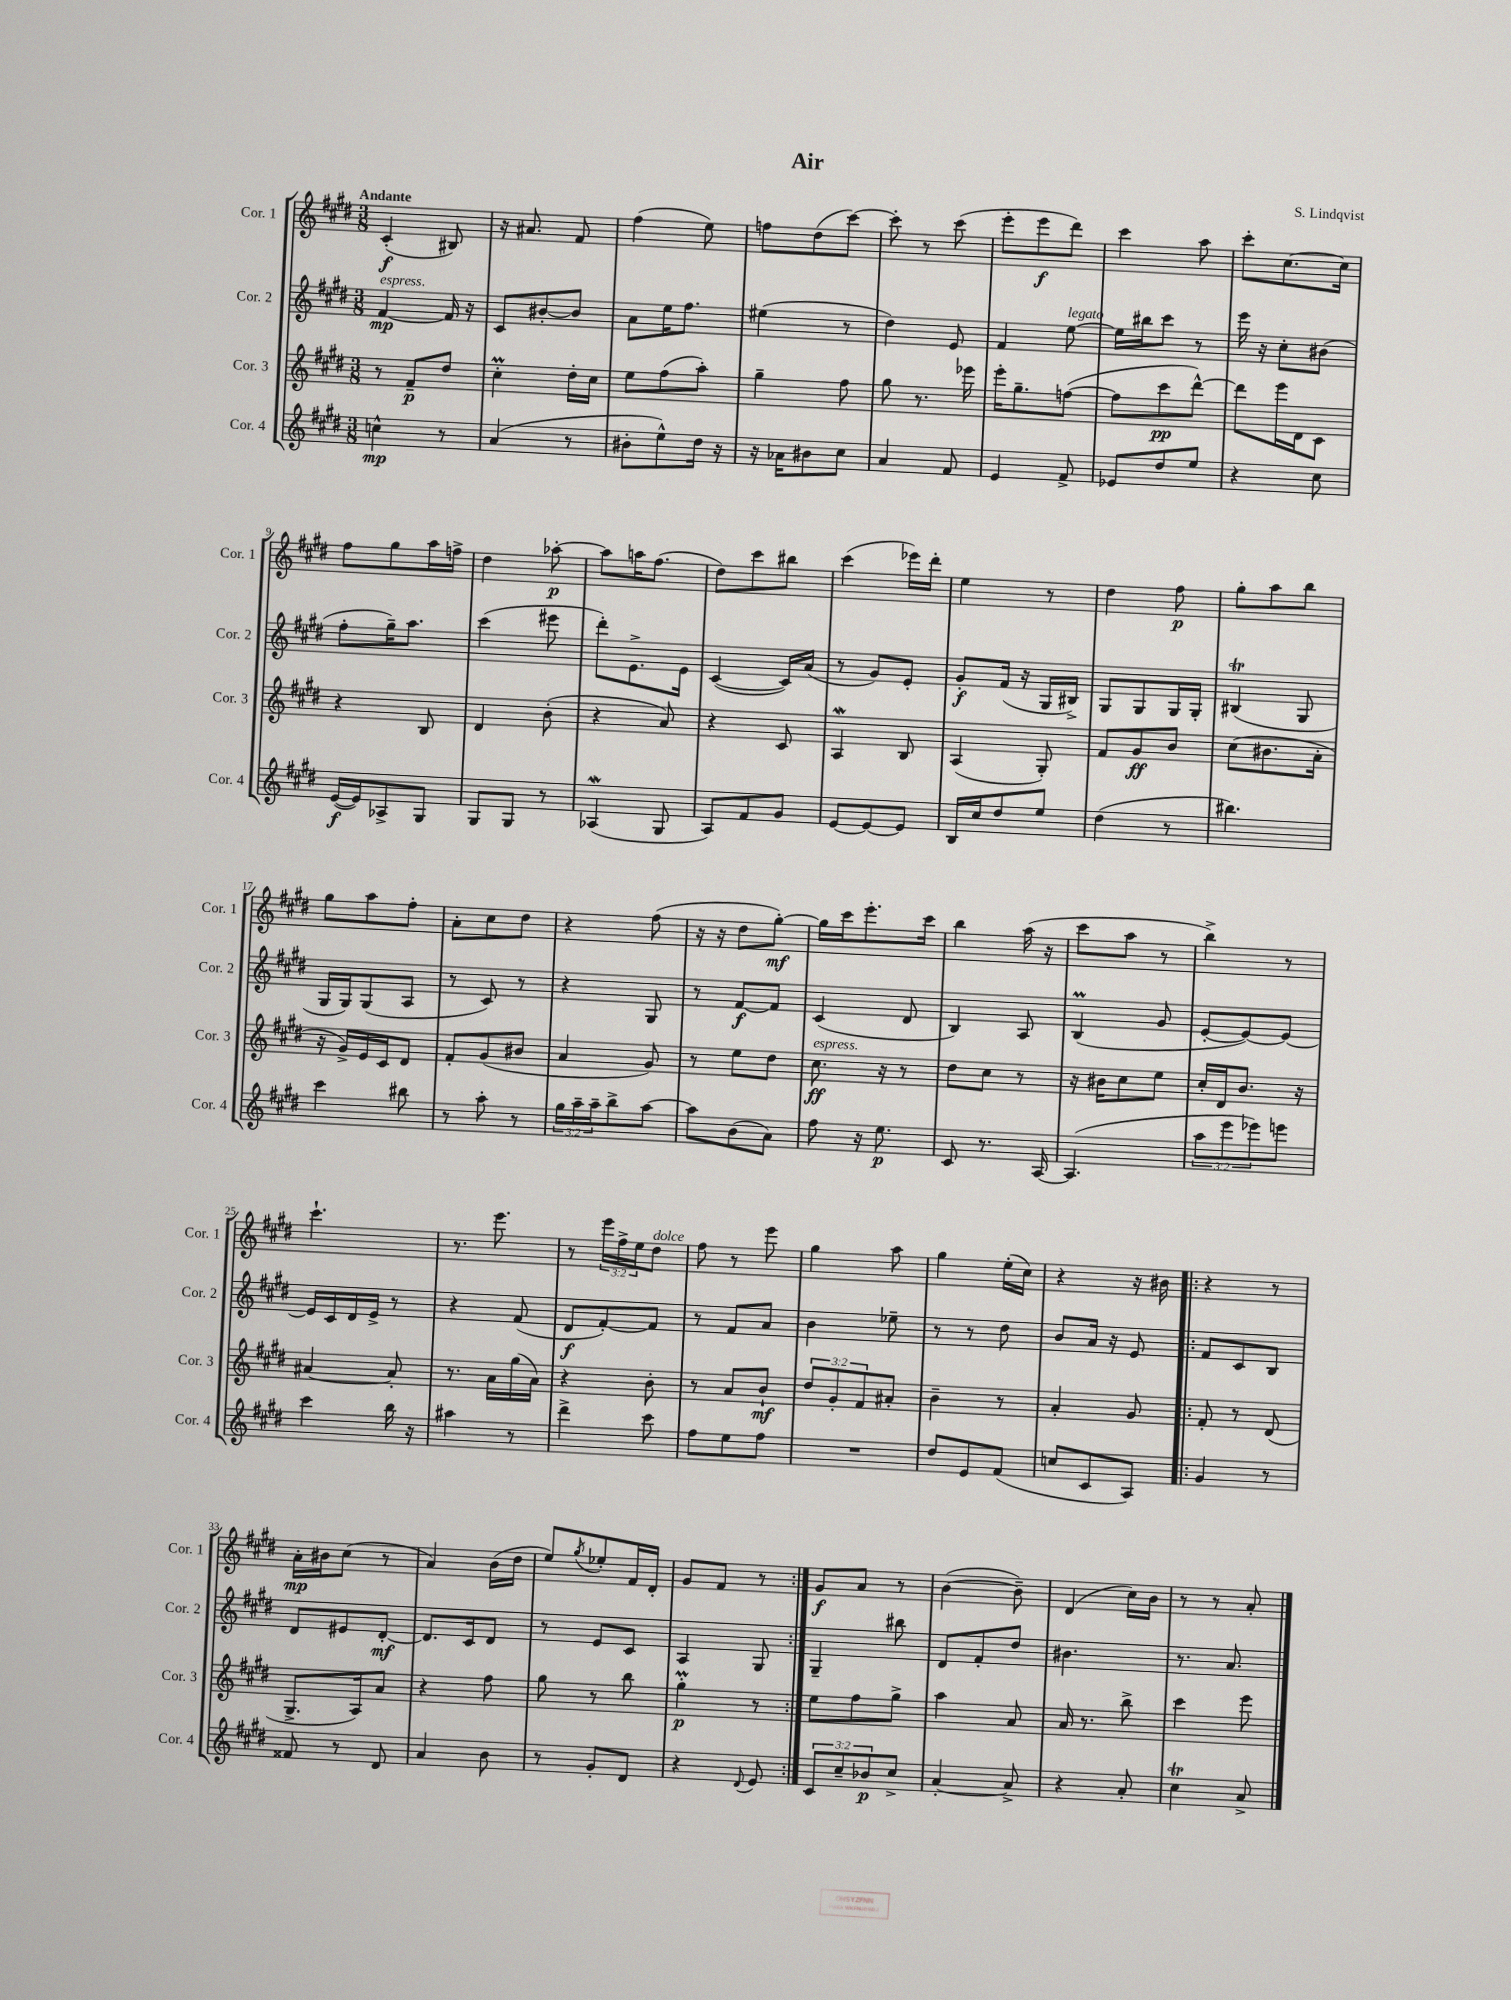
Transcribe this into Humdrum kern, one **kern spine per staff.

**kern	**kern	**kern	**kern
*staff4	*staff3	*staff2	*staff1
*clefG2	*clefG2	*clefG2	*clefG2
*k[f#c#g#d#]	*k[f#c#g#d#]	*k[f#c#g#d#]	*k[f#c#g#d#]
*M3/8	*M3/8	*M3/8	*M3/8
4cc^^	8r	[4f#	(4c#'
.	8f#~	.	.
8r	8dd#	16f#]	8B#)
.	.	16r	.
=	=	=	=
(4a	4cc#'	8c#	16r
.	.	.	8.a#
.	.	[8b#'	.
8r	16dd#'	8b#]	8f#
.	16cc#	.	.
=	=	=	=
8b#'	8ee	8a	(4ff#
8ee^^)	(8ff#	16ee	.
.	.	8.ff#	.
16dd#	8aa')	.	8ee)
16r	.	.	.
=	=	=	=
16r	4gg#~	(4ee#	8ff
16a-	.	.	.
8b#	.	.	(8dd#
8cc#	8ff#	8r	[8ccc#)
=	=	=	=
4a	8gg#	4dd#)	8ccc#']
.	8.r	.	8r
8f#	.	8e	(8ccc#
.	16eee-	.	.
=	=	=	=
4e	16eee'	4f#	8eee'
.	8.gg#~	.	.
.	.	.	8eee
8f#^	([8ff	[8ee	8ddd#)
=	=	=	=
8e-	8ff]	16ee]	4ccc#
.	.	16bb#	.
8dd#	8ccc#	8ccc#	.
8ee	[8ddd#^^)	8r	8aa
=	=	=	=
4r	8ddd#]	16eee	8ccc#'
.	.	16r	.
.	16eee	8cc#'	[8.cc#
.	16d#	.	.
8cc#	8c#	(8b#	.
.	.	.	16cc#]
=	=	=	=
([16e	4r	8ff#'	8ff#
16e])	.	.	.
8A-^	.	16gg#~)	8gg#
.	.	8.aa	.
8G#	8B	.	16aa
.	.	.	16ff^
=	=	=	=
8G#	4d#	(4ccc#	4dd#
8G#	.	.	.
8r	(8b'	8eee#	[8aa-'
=	=	=	=
(4A-	4r	8ddd#')	8aa-]
.	.	8.e^	16aa
.	.	.	(8.ff#
8G#	8a)	.	.
.	.	16e	.
=	=	=	=
8A)	4r	([4c#	8dd#)
8f#	.	.	8ccc#
8g#	8c#	16c#])	8bb#
.	.	(16a	.
=	=	=	=
[8e	4A	8r	(4ccc#
8e_	.	8g#)	.
8e]	8B	8e'	16eee-)
.	.	.	16ddd#'
=	=	=	=
16B	(4A	8g#'	4ee
16cc#	.	.	.
8dd#	.	(16f#	.
.	.	16r	.
8ee	8G#')	16G#	8r
.	.	16B#^)	.
=	=	=	=
(4dd#	8f#	8G#	4dd#
.	8g#	8G#	.
8r	8b	16G#	8ff#
.	.	16G#'	.
=	=	=	=
4.bb#)	(8cc#	(4B#	8gg#'
.	8.b#	.	8aa
.	.	8G#	8bb
.	16a'	.	.
=	=	=	=
4ccc#	16r	16G#	8gg#
.	16g#^)	16G#)	.
.	16e	(8G#	8aa
.	16c#	.	.
8bb#	8d#	8A	8ff#'
=	=	=	=
8r	8f#'	8r	8a'
8aa'	(8g#	8c#)	8cc#
8r	8b#	8r	8dd#
=	=	=	=
24gg#	4a	4r	4r
24aa~	.	.	.
24aa~	.	.	.
8bb^	.	.	.
[8aa	8g#)	8G#	(8ff#
=	=	=	=
8aa]	8r	8r	16r
.	.	.	16r
(8b	8ee	[8f#	8dd#
8a)	8dd#	8f#]	[8gg#')
=	=	=	=
8ff#	8.cc#	(4c#	16gg#]
.	.	.	16ccc#
16r	.	.	8.eee'
8.ee	16r	.	.
.	8r	8d#	.
.	.	.	16ccc#
=	=	=	=
8c#	8dd#	4B)	4bb
8.r	8cc#	.	.
.	8r	8A	(16aa
[16A	.	.	16r
=	=	=	=
(4.A]	16r	(4B	8ccc#
.	16b#	.	.
.	8cc#	.	8aa
.	8ee	8g#	8r
=	=	=	=
12aa	16cc#'	[8e'	4bb^)
.	16d#	.	.
12eee	.	.	.
.	8.b	8e_)	.
12eee-)	.	.	.
8eee	.	8e_	8r
.	16r	.	.
=	=	=	=
4ccc#	[4a#	16e]	4.ccc#`
.	.	16c#	.
.	.	16d#	.
.	.	16e^	.
16bb	8a#']	8r	.
16r	.	.	.
=	=	=	=
4aa#	8.r	4r	8.r
.	16a	.	8.eee
8r	(16gg#	(8f#	.
.	16a)	.	.
=	=	=	=
4ddd#^	4r	8d#	8r
.	.	[8f#')	24eee
.	.	.	24ff#^
.	.	.	24ee
8ccc#	8b'	8f#]	8dd#
=	=	=	=
8ff#	8r	8r	8ff#
8ee	8a	8f#	8r
8ff#	8b`	8a	8eee
=	=	=	=
4.r	12dd#	4b	4gg#
.	12g#'	.	.
.	12f#	.	.
.	8a#'	8ee-~	8aa
=	=	=	=
8dd#	4b~	8r	4gg#
8e	.	8r	.
(8f#	8r	8dd#	(16ee'
.	.	.	16cc#)
=	=	=	=
8cc	4a'	8b	4r
8c#	.	16a	.
.	.	16r	.
8A)	8g#	8e	16r
.	.	.	16b#
=!|:	=!|:	=!|:	=!|:
4g#	8f#'	8f#	4r
.	8r	8c#	.
8r	(8d#	8B	8r
=	=	=	=
8f##	8.G#^	8d#	16a'
.	.	.	16b#
8r	.	8e#	(8cc#
.	16A)	.	.
8d#	8a	[8d#'	8r
=	=	=	=
4a	4r	8.d#]	4a)
.	.	16c#	.
8b	8ff#	8d#	(16b
.	.	.	16dd#
=	=	=	=
8r	8gg#	8r	8ee)
.	.	.	8qgg#
8g#'	8r	8e	8ee-'
8d#	8bb	8c#	16f#
.	.	.	16d#'
=	=	=	=
4r	4gg#'	4A	8g#
.	.	.	8f#
8qqd#	.	.	.
8e	8r	8G#	8r
=:|!	=:|!	=:|!	=:|!
12c#	8ee	4G#~	8g#
12cc#~	.	.	.
.	8ff#	.	8a
12b-	.	.	.
8cc#^	8gg#^	8bb#	8r
=	=	=	=
[4a'	4aa	8d#	([4b
.	.	8f#'	.
8a^]	8a	8dd#	8b~])
=	=	=	=
4r	16a	4.b#	(4d#
.	8.r	.	.
8a'	8bb^	.	16cc#)
.	.	.	16b
=	=	=	=
4cc#	4ccc#	8.r	8r
.	.	.	8r
.	.	8.a	.
8a^	8eee	.	8a'
==	==	==	==
*-	*-	*-	*-
